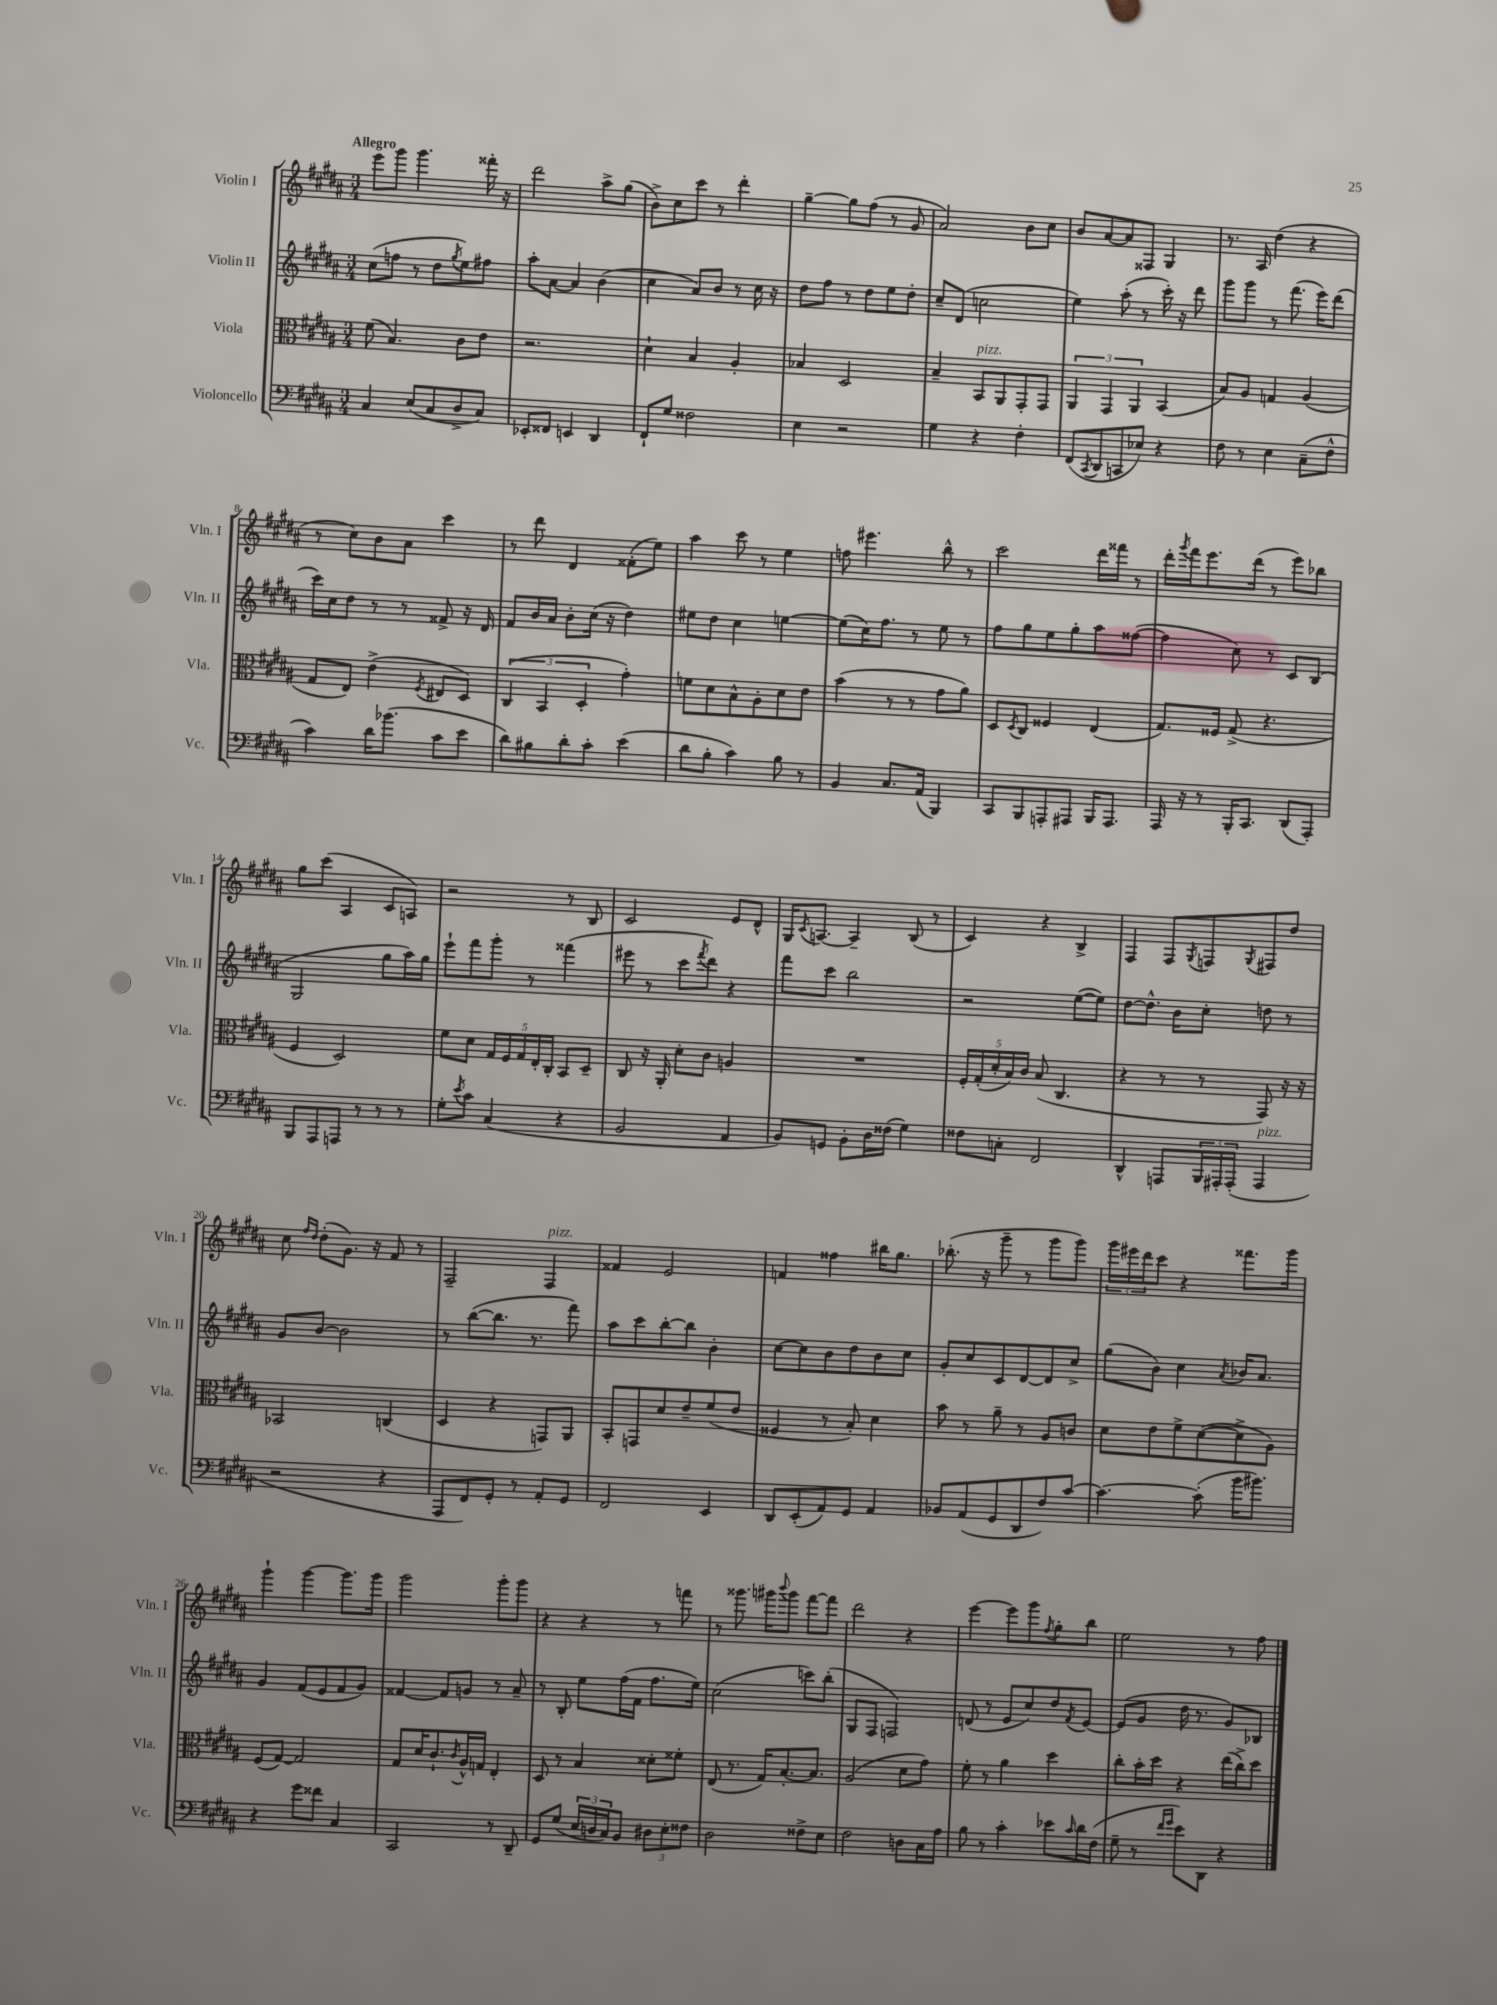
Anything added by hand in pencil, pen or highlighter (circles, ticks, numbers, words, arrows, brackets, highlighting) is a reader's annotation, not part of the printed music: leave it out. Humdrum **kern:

**kern	**kern	**kern	**kern
*staff4	*staff3	*staff2	*staff1
*clefF4	*clefC3	*clefG2	*clefG2
*k[f#c#g#d#a#]	*k[f#c#g#d#a#]	*k[f#c#g#d#a#]	*k[f#c#g#d#a#]
*M3/4	*M3/4	*M3/4	*M3/4
4C#	(8f#	(8cc#	8eee
.	4.B)	8ff	8ggg#
(8E	.	8r	4.ggg#
8C#	.	8dd#	.
.	.	8qgg#	.
8D#^	8c#	8ee)	.
8C#)	8e	8ff#	16fff##'
.	.	.	16r
=	=	=	=
8EE-'	2.r	8aa#'	2ddd#
8FF##	.	[8a#	.
4EE	.	4a#]	.
4DD#	.	(4b	8aa#^
.	.	.	(8gg#
=	=	=	=
8FF#`	4d#`	4cc#	8b^)
8G#	.	.	8cc#
2F##	4B	8a#)	8ccc#
.	.	8b	8r
.	4A#'	8r	4ddd#'
.	.	16cc#	.
.	.	16r	.
=	=	=	=
4E	4B-	8dd#	[4gg#~
.	.	8ff#	.
2r	2D#	8r	8gg#]
.	.	8dd#	(8ff#
.	.	8ee	8r
.	.	8dd#'	8g#
=	=	=	=
4G#	4B~	8cc#~	2a#)
.	.	(8d#	.
4r	8BB	2cc	.
.	8AA#	.	.
4F#'	8GG#'	.	8b
.	8GG#	.	8cc#
=	=	=	=
(8FF#	6AA#	4ee)	8b
8qCC#	.	.	.
8DD#	.	.	[8a#
.	6GG#	.	.
8CC	.	(8aa#'	8a#]
.	6AA#	.	.
8E-)	.	8r	8F##
4r	(4BB	16ccc#')	4G#
.	.	16r	.
.	.	8ddd#	.
=	=	=	=
8F#	8B)	8ggg#	8.r
8r	8A#	8ggg#	.
.	.	.	16A#
4E	4G	8r	(4dd#
.	.	(8.fff#	.
(8C#~	(4A#	.	4r
.	.	16eee)	.
8F#^^	.	(8ddd#	.
=	=	=	=
4c#)	8G#	16ccc#)	8r
.	.	16cc#	.
.	8E)	8dd#	8cc#)
16d#	(4e^	8r	8b
(8.b-	.	.	.
.	.	8r	8a#
.	8qF#	.	.
8c#	8E#	8f##^	4ccc#
8e	8D#)	16r	.
.	.	16d#	.
=	=	=	=
8d#)	(6C#	8f#	8r
8B#	.	16b	8ddd#
.	6BB	.	.
.	.	16a#	.
8d#'	.	8b'	4d#
.	6D#'	.	.
8c#'	.	(16cc#	.
.	.	16r	.
(4e	4g#')	4dd#)	(8f##'
.	.	.	8ee)
=	=	=	=
8d#	8f	8ee#	4aa#
8B'	8d#	8dd#	.
4c#)	8B^^	4cc#	8ccc#
.	8A#'	.	8r
8B	8d#	[4ee	4ee
8r	8e	.	.
=	=	=	=
4BB	(4b	(8ee]	8ff
.	.	16cc#)	4.eee#
.	.	8.ff#	.
8.C#	8r	.	.
.	8r	8r	.
(16AA#	.	.	.
4BBB)	8g#	8ee	8bb^^
.	8a#)	8r	8r
=	=	=	=
8CC#	8D#	8ff#	2ccc#
.	8qD#	.	.
8BBB	8C#	8gg#	.
8AAA'	4F##	8ee	.
8AAA#	.	8gg#'	.
16BBB	(4E	8aa#	16ddd#
8.AAA#	.	.	16fff##
.	.	([8ff##	8r
=	=	=	=
16AAA#	8.G#)	4ff##]	16ddd#'
.	.	.	8qggg#
16r	.	.	16fff#
8r	.	.	8.eee
.	16F##	.	.
16BBB'	(8G#^	8cc#)	.
8.CC#	.	.	(16ddd#
.	4.r	8r	8r
(8DD#	.	8c#	8eee)
8AAA#')	.	(8B	8bb-
=	=	=	=
8BBB	4F#	2G#	8gg#
8AAA#	.	.	(8ccc#
8AAA	2D#)	.	4A#
8r	.	.	.
8r	.	8gg#	8c#
8r	.	16aa#)	8A)
.	.	16gg#	.
=	=	=	=
8G#'	8f#	8eee`	2r
8qe	.	.	.
8c#	8d#	8fff#	.
(4C#	20G#	8ggg#'	.
.	20F#	.	.
.	20G#	.	.
.	.	8r	.
.	20E'	.	.
.	20C#'	.	.
4r	8BB	(4fff##	8r
.	8D#~	.	8B
=	=	=	=
2BB	8C#	8eee#	2c#
.	16r	8r	.
.	16AA#'	.	.
.	8d#'	8ccc#	.
.	.	8qfff#	.
.	8c#	8ddd#)	.
4AA#	4A	4r	8e
.	.	.	8d#^^
=	=	=	=
8BB)	2.r	8fff#	16G#
.	.	.	8qc#
.	.	.	[8.A
8GG	.	8ccc#	.
8BB'	.	2bb	4A~]
16D#	.	.	.
(16F##	.	.	.
4G#)	.	.	(8B
.	.	.	8r
=	=	=	=
8F##	20F#'	2r	4c#)
.	(20G#'	.	.
.	20d#'	.	.
8C'	.	.	.
.	20B)	.	.
.	20c#	.	.
2FF#	(8B	.	4r
.	4.C#	.	.
.	.	([8ee	4B^
.	.	8ee])	.
=	=	=	=
4DD#^^	4r	[8dd#	4F#
.	.	8.dd#^^]	.
8AAA	8r	.	8F#
.	.	16b	.
.	.	.	8qG#
24BBB	8r	8cc#'	8F
24AAA#'	.	.	.
(24AAA#'	.	.	.
.	.	.	8qG#
4AAA#	8GG#)	8dd	8F#
.	16r	8r	8dd#
.	16r	.	.
=	=	=	=
2r	2BB-	8g#	8cc#
.	.	.	16qqff#
.	.	.	16qqdd#
.	.	[8b	(8dd#'
.	.	2b]	8.g#)
.	.	.	16r
4r	(4C	.	8f#
.	.	.	8r
=	=	=	=
8AAA#	4D#	8r	2F#~
8FF#)	.	([8bb	.
8GG#'	4r	8.bb]	.
8r	.	.	.
.	.	8.r	.
8AA#'	8GG)	.	4F#
8GG#	8AA#	8fff#)	.
=	=	=	=
2FF#	8BB'	8aa#	4f##
.	8GG	8ccc#	.
.	8d#	[8bb'	2e
.	8e~	8bb]	.
4EE	(8f#	4b'	.
.	8e	.	.
=	=	=	=
8DD#	4F##	[8cc#	4f
(8EE'	.	8cc#]	.
8AA#)	8r	8b	4ff##
8GG#	8B')	8dd#	.
4AA#	4d#	8b	16bb#
.	.	.	8.gg#
.	.	8cc#	.
=	=	=	=
8BB-	8b	8g#'	(8.bb-'
(8AA#	8r	8cc#	.
.	.	.	16r
8GG#	8a#~	8c#	8ggg#~
8DD#	8r	[8d#	8r
8F#)	8A#	8d#]	8ggg#
[8c#	8c	8cc#^	8ggg#)
=	=	=	=
4.c#_	8d#	(8gg#	24ggg#
.	.	.	24eee#
.	.	.	24ddd#
.	8e	8b)	8ccc#
.	8f#^	4cc#	4r
(8c#']	([8d#	.	.
.	.	8qa#	.
16b	8d#^]	16b-	8.fff##
8.b#)	.	8.a#	.
.	8A#)	.	.
.	.	.	16ggg#
=	=	=	=
4r	(8F#	4g#	4ggg#`
.	[8G#)	.	.
8g#	2G#]	(8f#	[4ggg#
8f##	.	8e	.
4C#	.	8f#	8.ggg#]
.	.	8g#)	.
.	.	.	16ggg#
=	=	=	=
2CC#	8G#	[4f##	2ggg#
.	16d#	.	.
.	8.c#`	.	.
.	.	8f##]	.
.	8qc#	.	.
.	16A#^^	8g	.
.	16G	.	.
8r	4E'	8r	8ggg#'
8DD#~	.	8a#~	8ggg#
=	=	=	=
8GG#	8D#	8r	4r
(8G#	8r	8B'	.
24E	4B	8ee	4r
24D	.	.	.
24C#)	.	.	.
8BB	.	(16ff#	.
.	.	16f#	.
12D#	8d##'	8.ff#	8r
12E'	.	.	.
.	8f##'	.	8fff
12F##	.	.	.
.	.	16ee)	.
=	=	=	=
2D#	(8E	(2cc#	8r
.	8.r	.	8.ggg##
.	16G#)	.	16ggg#
.	.	.	8qqbbb
.	[8.B'	.	8ggg#
8F##^	.	8ccc)	[8fff#
.	8.B]	.	.
8E	.	(8bb'	8fff#]
=	=	=	=
2F#	(2A#	8G#	2ddd#
.	.	8F#	.
.	.	2F)	.
8D	8d#	.	4r
16C#	8g#)	.	.
16A#	.	.	.
=	=	=	=
8B	8f#'	(8d	[4eee
8r	8r	8r	.
4c#'	4a#	8e	8eee]
.	.	8cc#)	8ggg#
.	.	.	8qff#
8e-	4dd#	8dd#	8gg#'
16qqc#	.	8qf#	.
16d#	.	[8e	8bb
(16F#	.	.	.
=	=	=	=
8G#~	8cc#'	(8e]	2ee
8r	16b'	8g#	.
.	16dd#	.	.
16qqf#	.	.	.
16qqg#	.	.	.
8e)	4r	16dd#	.
.	.	8.r	.
8DD#	.	.	.
4r	(16ee	8g#)	8r
.	16cc#^)	.	.
.	8dd#	8B-	8ff#
==	==	==	==
*-	*-	*-	*-
